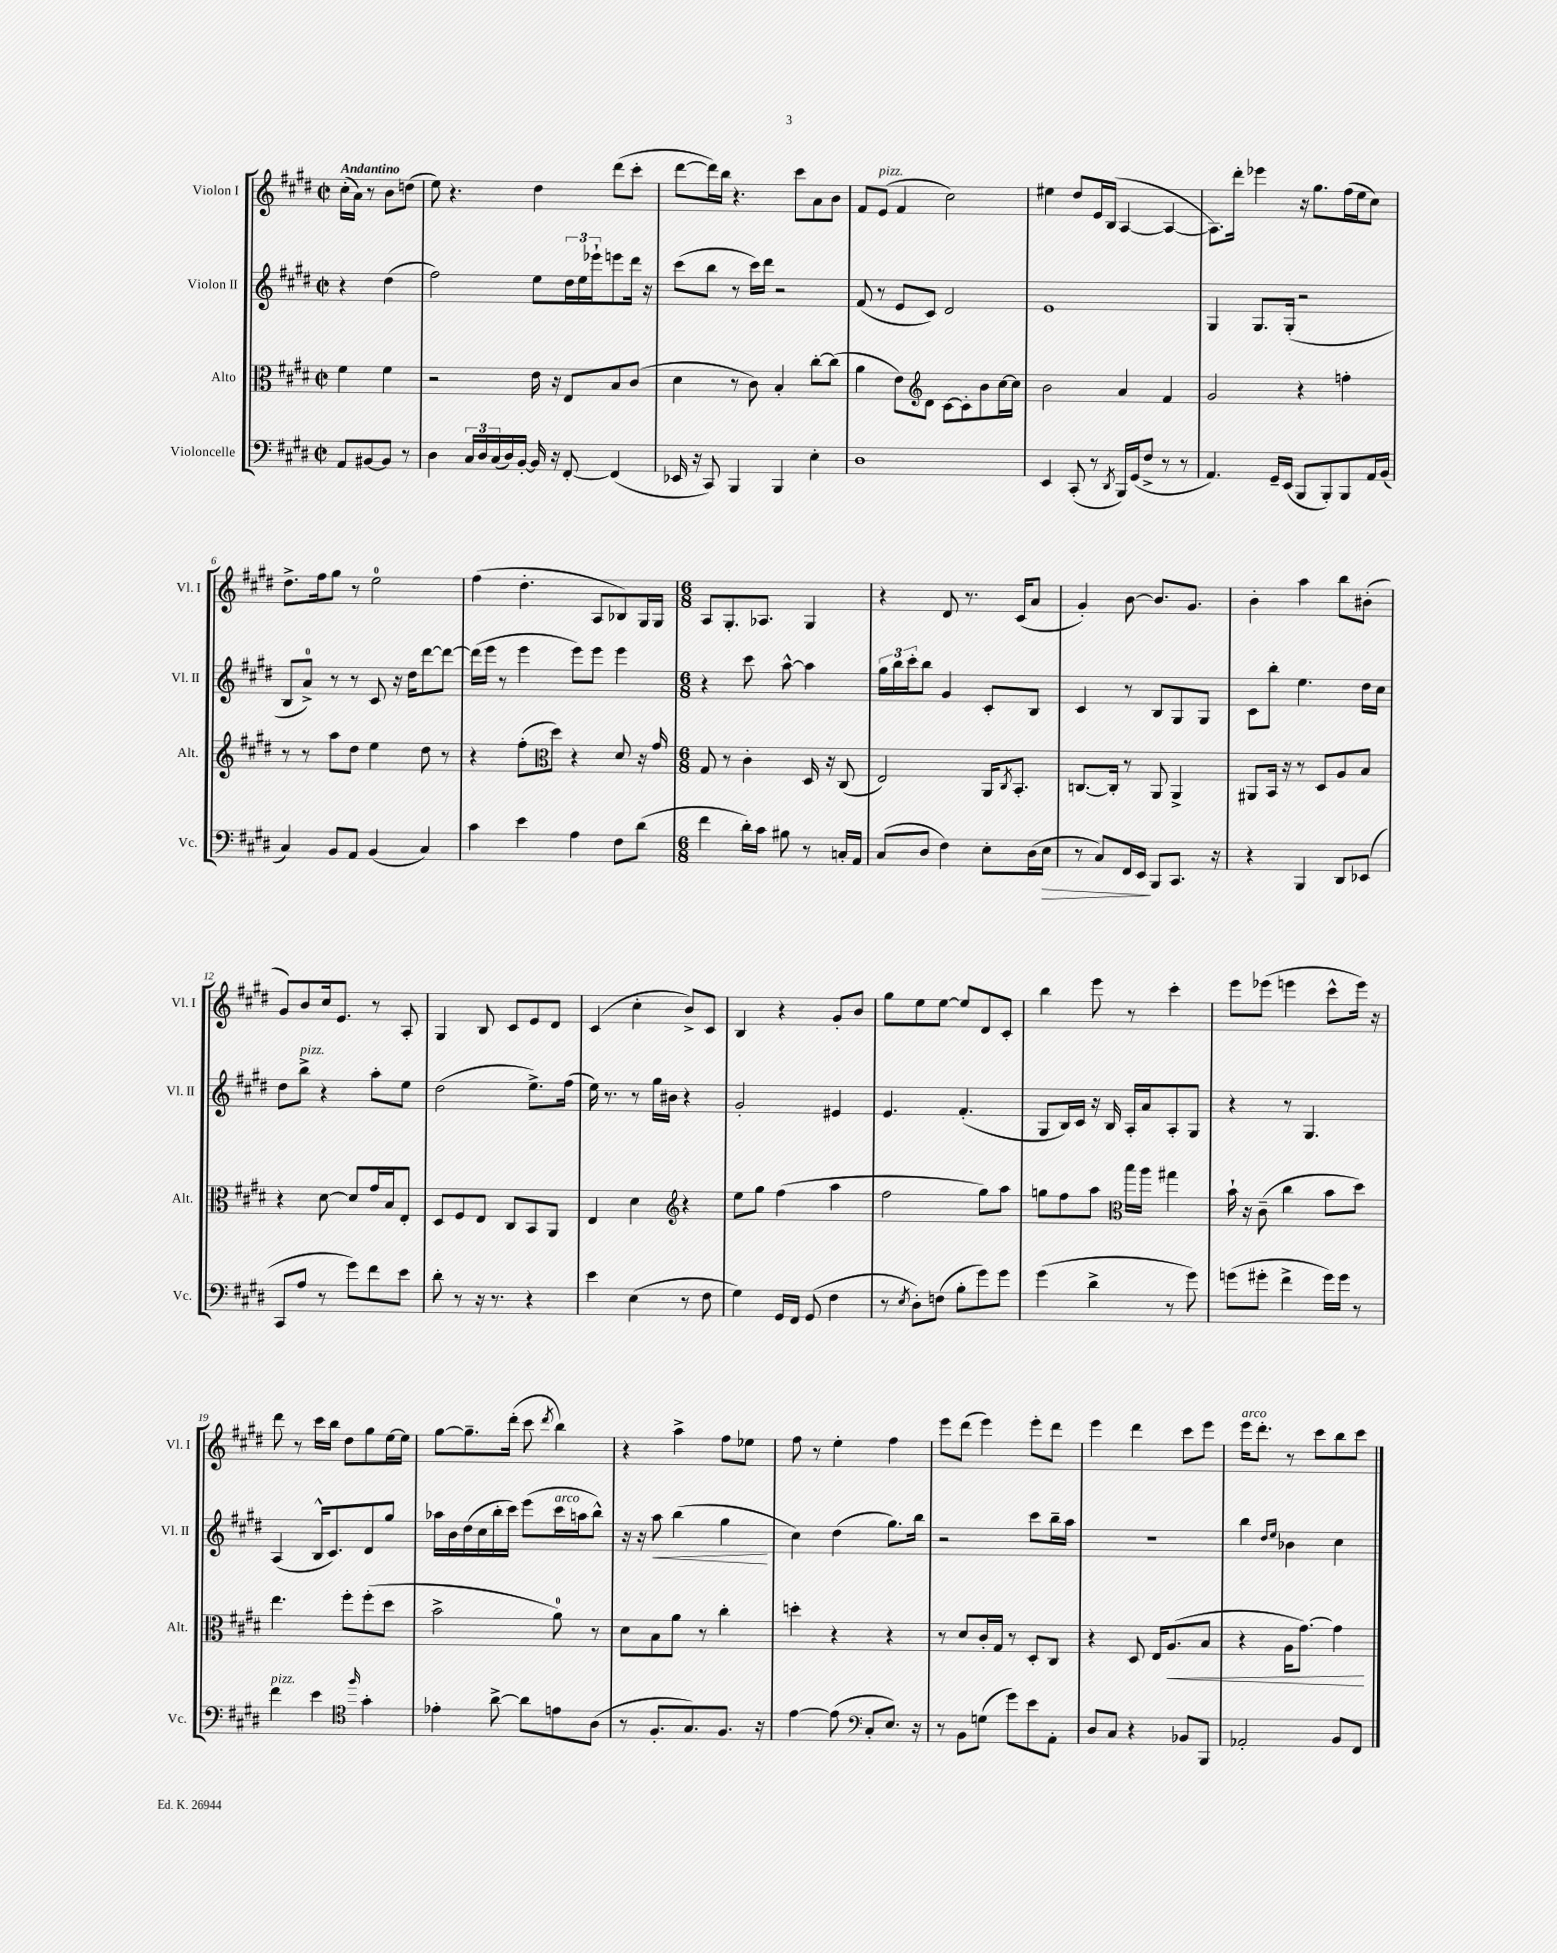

**kern	**kern	**kern	**kern
*staff4	*staff3	*staff2	*staff1
*clefF4	*clefC3	*clefG2	*clefG2
*k[f#c#g#d#]	*k[f#c#g#d#]	*k[f#c#g#d#]	*k[f#c#g#d#]
*M2/2	*M2/2	*M2/2	*M2/2
*met(c|)	*met(c|)	*met(c|)	*met(c|)
8AA/L	4f#\	4r	(16cc#'\LL
.	.	.	16a\JJ)
[8BB#/	.	.	8r
8BB#/]J	4f#\	(4dd#\	8b\L
8r	.	.	(8dd\J
=	=	=	=
4D#\	2r	2ff#\)	8ee\)
.	.	.	4.r
24C#/LL	.	.	.
24D#/	.	.	.
(24C#/	.	.	.
16D#/)	.	.	.
[16BB'/JJ	.	.	.
16BB/]	16e\	8ee\L	4dd#\
16r	16r	.	.
[8FF#'/	8E/L	24dd#\L	.
.	.	24ee\	.
.	.	24eee-`\J	.
(4FF#/]	8B/	8eee\	(8ddd#\L
.	(8c#/J	16ddd#\Jk	8ccc#'\J
.	.	16r	.
=	=	=	=
16EE-/	4d#\	(8ccc#\L	[8ddd#\L
16r	.	.	.
8CC#/)	.	8bb\J	16ddd#\]L)
.	.	.	16bb\JJ
4BBB/	8r	8r	4.r
.	8c#\)	16ccc#\LL)	.
.	.	16ddd#\JJ	.
4BBB/	4B'/	2r	.
.	.	.	8ccc#\L
4E'\	[8cc#'\L	.	8a\
.	(8cc#\]J	.	8b\J
=	=	=	=
1D#	4a\	(8f#/	8f#/L
.	.	8r	(8e/J
.	8e\L)	8e/L	4f#/
.	8d#\J	8c#/J)	.
.	[8c#\L	2d#/	2cc#\)
.	8c#'\]	.	.
.	8b\	.	.
.	[16cc#\L	.	.
.	16cc#\]JJ	.	.
=	=	=	=
*	*clefG2	*	*
4EE/	2b\	1e	4ee#\
(8CC#'/	.	.	8dd#/L
8r	.	.	16e/L
.	.	.	(16B/JJ
8qDD#/	.	.	.
16BBB/LL)	4a/	.	[4A/
(16GG#/J	.	.	.
8F#^/J	.	.	.
8r	4f#/	.	4A/_
8r	.	.	.
=	=	=	=
4.AA/)	2g#/	4G#/	8.A\]L)
.	.	.	16ddd#'\Jk
.	.	8.G#/L	4eee-\
16GG#~/LL	.	.	.
(16EE/JJ	.	(16G#'/Jk	.
8BBB/L	4r	2r	16r
.	.	.	8.gg#\L
8BBB'/)	.	.	.
8BBB/	4ff'\	.	(16ff#\L
.	.	.	16ee\J
16AA/L	.	.	8cc#\J)
(16BB/JJ	.	.	.
=	=	=	=
4C#/)	8r	8B/L	8.dd#^\L
.	8r	8a^/J)	.
.	.	.	16ff#\k
8BB/L	8aa\L	8r	8gg#\J
8AA/J	8dd#\J	8r	8r
(4BB/	4ee\	8c#/	2ee\
.	.	16r	.
.	.	16dd#\LK	.
4C#/)	8dd#\	[8ddd#\	.
.	8r	8ddd#\_J	.
=	=	=	=
4c#\	4r	(16ddd#\]LL	(4ff#\
.	.	16eee\JJ	.
.	.	8r	.
4e\	(8ff#'\L	4eee\	4.dd#'\
.	8dd#\J)	.	.
4A\	4r	8eee\L)	.
.	.	8eee\J	8A/L
8F#\L	8d#/	4eee\	8B-/)
(8d#\J	16r	.	16G#/L
.	16g#/	.	16G#/JJ
=	=	=	=
*	*clefC3	*	*
*M6/8	*M6/8	*M6/8	*M6/8
4f#\	8G#/	4r	8A/L
.	8r	.	8.G#'/
16d#'\LL)	4c#'\	8ccc#\	.
16c#\JJ	.	.	8.A-/J
8B#\	.	[8aa^^\	.
8r	16D#/	4aa\]	4G#/
.	16r	.	.
16C'/LL	(8C#/	.	.
16AA/JJ	.	.	.
=	=	=	=
(8C#/L	2E/)	24gg#\LL	4r
.	.	24bb\	.
.	.	24ccc#'\J	.
8D#/J	.	8bb\J	.
4F#\)	.	4g#/	8d#/
.	.	.	8.r
8E'\L	16AA/LK	8c#'/L	.
.	8qC#/	.	.
.	8.BB'/J	.	(16c#/LK
(16D#\L	.	8B/J	8a/J
16E\JJ	.	.	.
=	=	=	=
8r	[8.C/L	4c#/	4g#'/)
8C#/L)	.	.	.
.	16C'/]Jk	.	.
16FF#/L	8r	8r	[8b\
16EE/JJ	.	.	.
8BBB/L	8AA/	8B/L	8.b/]L
8.CC#/J	4AA^/	8G#/	.
.	.	.	8.g#/J
.	.	8G#/J	.
16r	.	.	.
=	=	=	=
4r	8AA#/L	8c#\L	4b'\
.	16BB/Jk	8bb'\J	.
.	16r	.	.
4BBB/	8r	4.ee\	4aa\
.	8D#/L	.	.
8DD#/L	8A/	.	8bb\L
(8EE-/J	8B/J	16dd#\LL	(8b#'\J
.	.	16cc#\JJ	.
=	=	=	=
8CC#/L	4r	8dd#\L	8g#/L)
8A/J	.	8bb^\J	8b/
8r	[8d#\	4r	16cc#/k
.	.	.	8.e/J
8g#\L)	8d#/]L	.	.
8f#\	16g#/L	8aa'\L	8r
.	16B/J	.	.
8e\J	8E'/J	8ee\J	8A'/
=	=	=	=
8d#'\	8D#/L	(2dd#\	4G#/
8r	8F#/	.	.
16r	8E/J	.	8B/
8.r	.	.	.
.	8C#/L	.	8c#/L
4r	8BB/	8.ee^\L)	8e/
.	8AA/J	.	8d#/J
.	.	(16ff#\Jk	.
=	=	=	=
4e\	4E/	16ee\)	(4c#/
.	.	8.r	.
(4E\	4d#\	8r	4cc#'\
.	.	16gg#\LL	.
.	.	16b#\JJ	.
8r	4r	4r	8b^/L)
8F#\	.	.	8c#/J
=	=	=	=
*	*clefG2	*	*
4G#\)	8ee\L	2g#'/	4B/
.	8gg#\J	.	.
16GG#/LL	(4ff#\	.	4r
16FF#/JJ	.	.	.
(8GG#/	.	.	.
4F#\	4aa\	4e#/	8g#'/L
.	.	.	8b/J
=	=	=	=
8r	2ff#\	4.e/	8gg#\L
8qE/	.	.	.
8D#'\L)	.	.	8ee\
(8F\J	.	.	[8ee\J
8B'\L	.	(4.f#'/	8ee/]L
8g#\)	8gg#\L)	.	8d#/
8g#\J	8aa\J	.	8c#'/J
=	=	=	=
(4g#\	8gg\L	8G#/L	4bb\
.	8ff#\	16B/L)	.
.	.	16c#/JJ	.
4d#^\	8aa\J	16r	8eee\
.	.	16B/	.
.	16bb\LL	16A'/LL	8r
.	16aa\JJ	16a/J	.
8r	4gg#\	8A'/	4ccc#'\
8g#\)	.	8G#/J	.
=	=	=	=
*	*clefC3	*	*
(8g\L	16b`\	4r	8eee\L
.	16r	.	.
8g#'\J	(8c#~\	.	(8eee-\J
4f#^\	4cc#\	8r	4eee\
.	.	4.G#/	.
16g#\LL)	8b\L	.	8ccc#^^\L
16g#\JJ	.	.	.
8r	8dd#\J)	.	16eee\Jk)
.	.	.	16r
=	=	=	=
4f#\	4.ee\	(4A/	8ddd#\
.	.	.	8r
4e\	.	16B^^/LK	16ccc#\LL
.	.	8.c#/)	16bb\JJ
.	8ff#'\L	.	8dd#\L
16qqb/	.	.	.
4g#'\	(8ff#'\	8d#/	8gg#\
.	8dd#\J	8gg#/J	[16ee\L
.	.	.	16ee\]JJ
=	=	=	=
*clefC4	*	*	*
4e-'\	2b^\	16aa-\LL	[8gg#\L
.	.	16b\	.
.	.	(16dd#\	8.gg#~\]
.	.	16cc#\	.
[8a^\	.	16bb'\	.
.	.	16ccc#\JJ)	(16ddd#'\Jk
8a\]L	.	(8eee\L	8ccc#\
.	.	.	8qddd#/
8e\	8a\)	16ccc#\L	4bb\)
.	.	16aa\J	.
(8A\J	8r	8bb^^\J)	.
=	=	=	=
8r	8d#\L	16r	4r
.	.	16r	.
8.F#'/L	8B\	8aa\	.
.	8a\J	(4bb\	4aa^\
8.G#/)	.	.	.
.	8r	.	.
8.F#/J	4cc#'\	4gg#\	8ff#\L
.	.	.	8ee-\J
16r	.	.	.
=	=	=	=
[4e\	4dd'\	4cc#\)	8ff#\
.	.	.	8r
(8e\]	4r	(4dd#\	4ee'\
8C#'/L	.	.	.
8.E/J)	4r	8.gg#\L)	4ff#\
16r	.	16bb\Jk	.
=	=	=	=
*clefF4	*	*	*
8r	8r	2r	8eee\L
8BB\L	8d#/L	.	(8ddd#\J
(8G\J	16c#'/L	.	4eee\)
.	16G#/JJ	.	.
8g#\L)	8r	.	.
8e\	8D#'/L	8ccc#\L	8eee'\L
8AA'\J	8C#/J	16bb~\L	8ddd#\J
.	.	16aa\JJ	.
=	=	=	=
8D#/L	4r	2.r	4eee\
8C#/J	.	.	.
4r	8D#/	.	4ddd#\
.	16E/LK	.	.
.	(8.A/	.	.
8BB-/L	.	.	8ccc#\L
8BBB/J	8B/J	.	8eee\J
=	=	=	=
2AA-'/	4r	4bb\	16eee\LK
.	.	.	8.ddd#'\J
.	.	16qqdd#/LL	.
.	.	16qqee/JJ	.
.	16A\LK	4b-\	8r
.	[8.g#\J)	.	.
.	.	.	8ccc#\L
8BB/L	4g#\]	4cc#\	8bb\
8FF#/J	.	.	8ccc#\J
==	==	==	==
*-	*-	*-	*-
